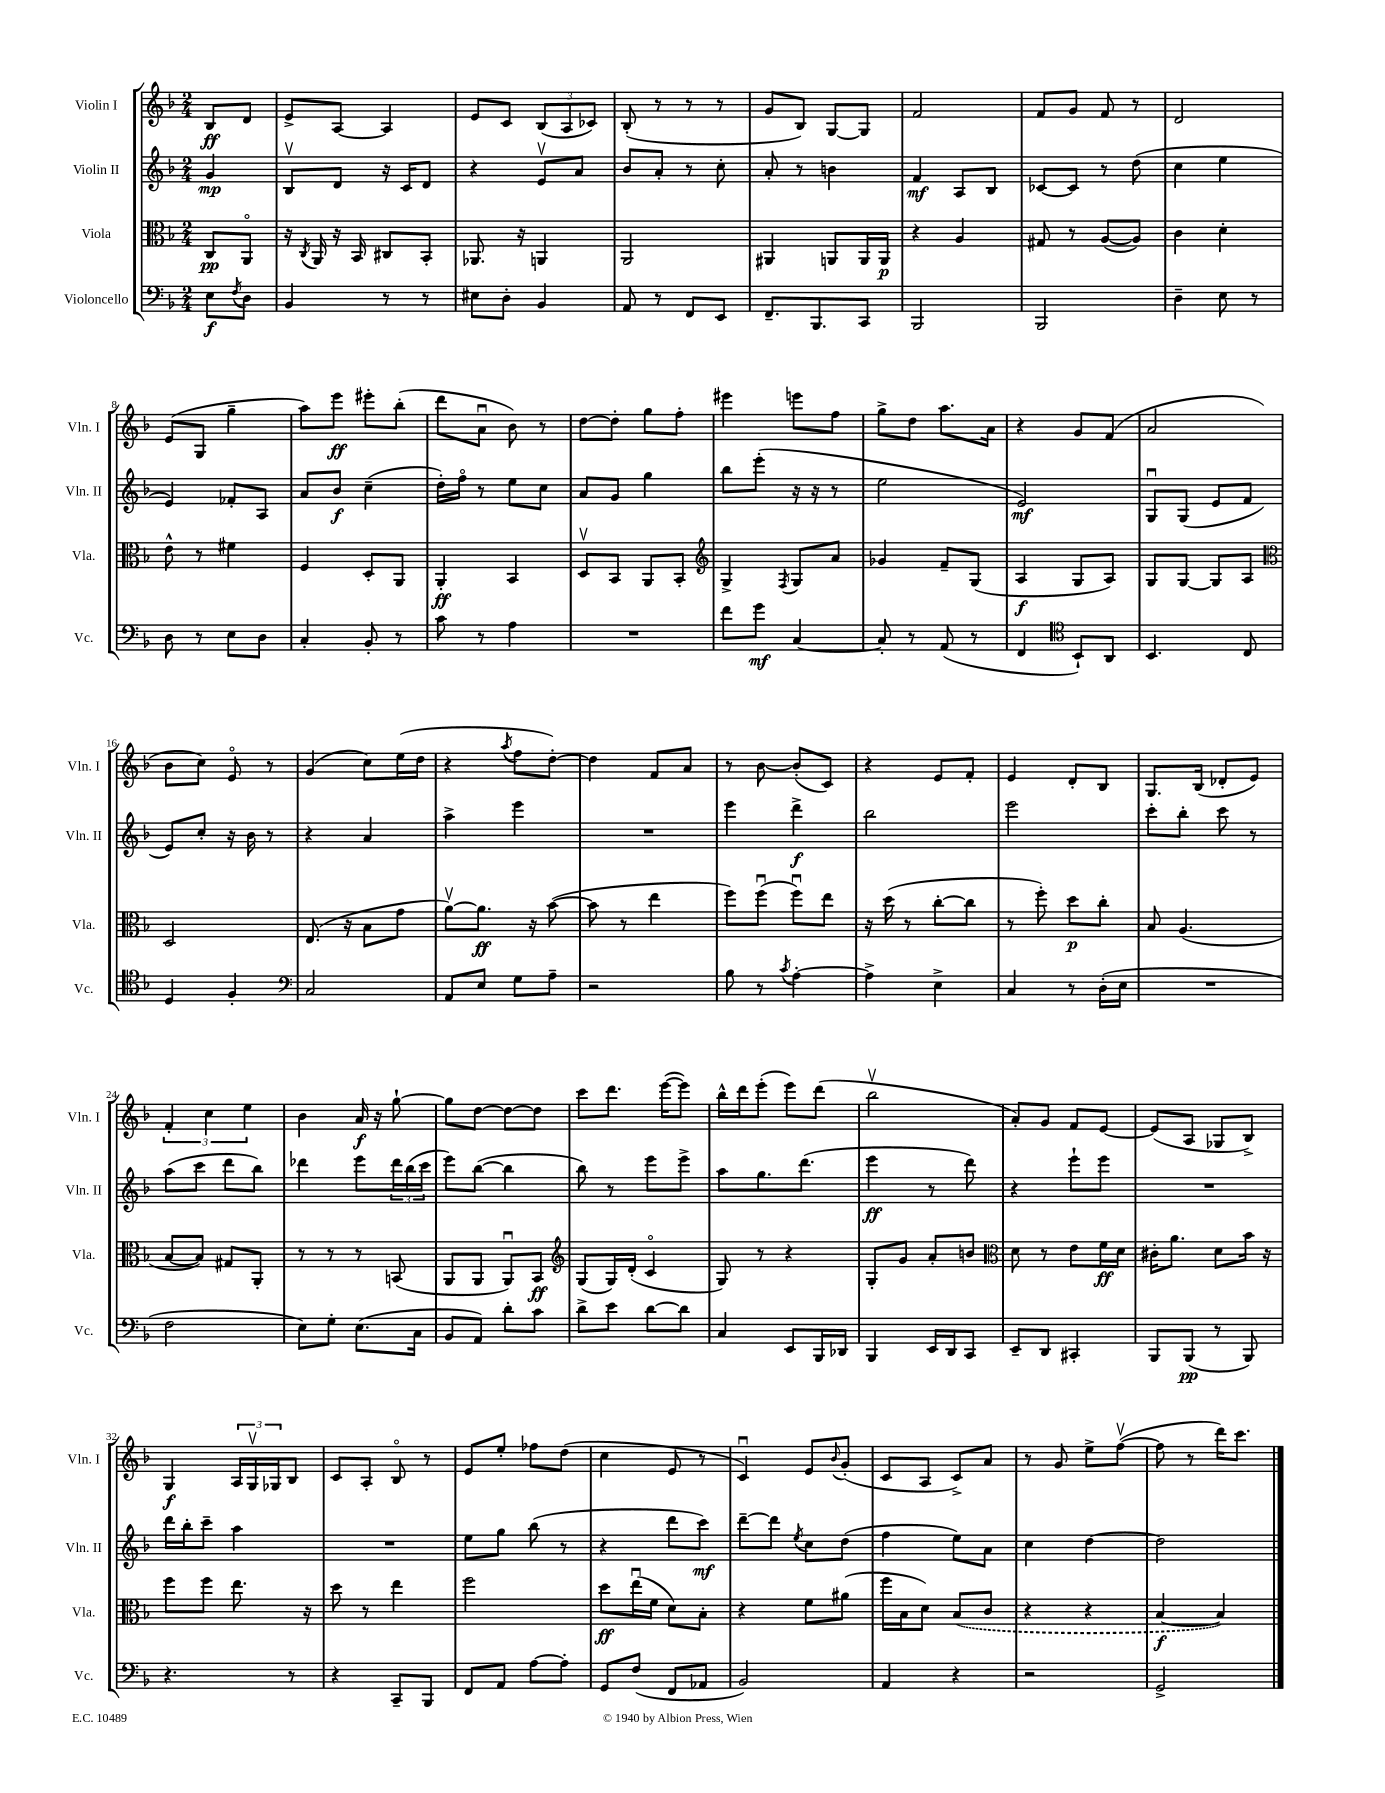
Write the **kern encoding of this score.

**kern	**dynam	**kern	**dynam	**kern	**dynam	**kern	**dynam
*part4	*part4	*part3	*part3	*part2	*part2	*part1	*part1
*staff4	*staff4	*staff3	*staff3	*staff2	*staff2	*staff1	*staff1
*I"Violoncello	*	*I"Viola	*	*I"Violin II	*	*I"Violin I	*
*I'Vc.	*	*I'Vla.	*	*I'Vln. II	*	*I'Vln. I	*
*clefF4	*	*clefC3	*	*clefG2	*	*clefG2	*
*k[b-]	*	*k[b-]	*	*k[b-]	*	*k[b-]	*
*M2/4	*	*M2/4	*	*M2/4	*	*M2/4	*
=	=	=	=	=	=	=	=
8E\L	f	8C/L	pp	4g/	mp	8B-/L	ff
8qF/	.	.	.	.	.	.	.
8D\J	.	8AA/J	.	.	.	8d/J	.
=1	=1	=1	=1	=1	=1	=1	=1
4BB-/	.	16r	.	8B-v/L	.	8e^/L	.
.	.	8qC/	.	.	.	.	.
.	.	16AA/	.	.	.	.	.
.	.	16r	.	8d/J	.	[8A/J	.
.	.	16BB-/	.	.	.	.	.
8r	.	8C#X/L	.	16r	.	4A/]	.
.	.	.	.	16c/KL	.	.	.
8r	.	8BB-'/J	.	8d/J	.	.	.
=2	=2	=2	=2	=2	=2	=2	=2
8E#X\L	.	8.AA-X/	.	4r	.	8e/L	.
8D'\J	.	.	.	.	.	8c/J	.
.	.	16r	.	.	.	.	.
4BB-/	.	4AAn/	.	8ev/L	.	(12B-/L	.
.	.	.	.	.	.	12A/	.
.	.	.	.	8a/J	.	.	.
.	.	.	.	.	.	12c-X/J)	.
=3	=3	=3	=3	=3	=3	=3	=3
8AA/	.	2AA/	.	8b-/L	.	(8B-'/	.
8r	.	.	.	8a'/J	.	8r	.
8FF/L	.	.	.	8r	.	8r	.
8EE/J	.	.	.	8cc'\	.	8r	.
=4	=4	=4	=4	=4	=4	=4	=4
8.FF~/L	.	4AA#X/	.	8a'/	.	8g/L	.
.	.	.	.	8r	.	8B-/J)	.
8.BBB-/	.	.	.	.	.	.	.
.	.	8AAn/L	.	4bn\	.	[8G/L	.
8CC/J	.	16AA/L	.	.	.	8G/J]	.
.	.	16AA/JJ	p	.	.	.	.
=5	=5	=5	=5	=5	=5	=5	=5
2BBB-/	.	4r	.	4f/	mf	2f/	.
.	.	4A/	.	8A/L	.	.	.
.	.	.	.	8B-/J	.	.	.
=6	=6	=6	=6	=6	=6	=6	=6
2BBB-/	.	8G#X/	.	[8c-X/L	.	8f/L	.
.	.	8r	.	8c-/J]	.	8g/J	.
.	.	([8A/L	.	8r	.	8f/	.
.	.	8A/J])	.	(8dd\	.	8r	.
=7	=7	=7	=7	=7	=7	=7	=7
4D~\	.	4c\	.	4cc\	.	2d/	.
8E\	.	4d'\	.	4ee\	.	.	.
8r	.	.	.	.	.	.	.
!!LO:LB:g=z
=8	=8	=8	=8	=8	=8	=8	=8
8D\	.	8e^^\	.	4e/)	.	(8e/L	.
8r	.	8r	.	.	.	8G/J	.
8E\L	.	4f#X\	.	8f-X'/L	.	4gg~\	.
8D\J	.	.	.	8A/J	.	.	.
=9	=9	=9	=9	=9	=9	=9	=9
4C'/	.	4F/	.	8a/L	.	8aa\L)	.
.	.	.	.	8b-/J	f	8eee\J	ff
8BB-'/	.	8D'/L	.	(4cc~\	.	8eee#X'\L	.
8r	.	8AA/J	.	.	.	(8bb-'\J	.
=10	=10	=10	=10	=10	=10	=10	=10
8c\	.	4AA'/	ff	16dd'\LL)	.	8ddd\L	.
.	.	.	.	16ff\JJ	.	.	.
8r	.	.	.	8r	.	8au\J	.
4A\	.	4BB-/	.	8ee\L	.	8b-\)	.
.	.	.	.	8cc\J	.	8r	.
=11	=11	=11	=11	=11	=11	=11	=11
2r	.	8Dv/L	.	8a/L	.	[8dd\L	.
.	.	8BB-/J	.	8g/J	.	8dd'\J]	.
.	.	8AA/L	.	4gg\	.	8gg\L	.
.	.	8BB-'/J	.	.	.	8ff'\J	.
=12	=12	=12	=12	=12	=12	=12	=12
*	*	*clefG2	*	*	*	*	*
8f\L	.	4G^/	.	8bb-\L	.	4eee#X\	.
8g\J	mf	.	.	(8eee'\J	.	.	.
.	.	8qF/	.	.	.	.	.
[4C/	.	8G/L	.	16r	.	8eeen\L	.
.	.	.	.	16r	.	.	.
.	.	8a/J	.	8r	.	8ff\J	.
=13	=13	=13	=13	=13	=13	=13	=13
8C'/]	.	4g-X/	.	2ee\	.	8gg^\L	.
8r	.	.	.	.	.	8dd\J	.
(8AA/	.	8f~/L	.	.	.	8.aa\L	.
8r	.	(8G/J	.	.	.	.	.
.	.	.	.	.	.	16a\Jk	.
=14	=14	=14	=14	=14	=14	=14	=14
4FF/	.	4A/	f	2e/)	mf	4r	.
*clefC4	*	*	*	*	*	*	*
8BB-`/L)	.	8G/L	.	.	.	8g/L	.
8AA/J	.	8A/J)	.	.	.	(8f/J	.
=15	=15	=15	=15	=15	=15	=15	=15
4.BB-/	.	8G/L	.	8Gu/L	.	2a/	.
.	.	[8G/J	.	(8G/J	.	.	.
.	.	8G/L]	.	8e/L	.	.	.
8C/	.	8A/J	.	8f/J	.	.	.
!!LO:LB:g=z
=16	=16	=16	=16	=16	=16	=16	=16
*	*	*clefC3	*	*	*	*	*
4D/	.	2D/	.	8e/L)	.	8b-\L	.
.	.	.	.	8cc'/J	.	8cc\J)	.
4F'/	.	.	.	16r	.	8e/	.
.	.	.	.	16b-\	.	.	.
.	.	.	.	8r	.	8r	.
=17	=17	=17	=17	=17	=17	=17	=17
*clefF4	*	*	*	*	*	*	*
2C/	.	(8.E/	.	4r	.	(4g/	.
.	.	16r	.	.	.	.	.
.	.	8B-\L	.	4a/	.	8cc\L)	.
.	.	8g\J	.	.	.	(16ee\L	.
.	.	.	.	.	.	16dd\JJ	.
=18	=18	=18	=18	=18	=18	=18	=18
8AA/L	.	[8av\L)	.	4aa^\	.	4r	.
8E/J	.	8.a\J]	ff	.	.	.	.
.	.	.	.	.	.	8qaa/	.
8G\L	.	.	.	4eee\	.	8ff\L	.
.	.	16r	.	.	.	.	.
8A~\J	.	([8b-\	.	.	.	[8dd'\J)	.
=19	=19	=19	=19	=19	=19	=19	=19
2r	.	8b-\]	.	2r	.	4dd\]	.
.	.	8r	.	.	.	.	.
.	.	4ee\	.	.	.	8f/L	.
.	.	.	.	.	.	8a/J	.
=20	=20	=20	=20	=20	=20	=20	=20
8B-\	.	8ff\L)	.	4eee\	.	8r	.
8r	.	(8ffu\J	.	.	.	[8b-\	.
8qc/	.	.	.	.	.	.	.
[4A'\	.	8ffu\L)	.	4ddd^\	f	(8b-'/L]	.
.	.	8ee\J	.	.	.	8c/J)	.
=21	=21	=21	=21	=21	=21	=21	=21
4A^\]	.	16r	.	2bb-\	.	4r	.
.	.	(16dd\	.	.	.	.	.
.	.	8r	.	.	.	.	.
4E^\	.	[8cc'\L	.	.	.	8e/L	.
.	.	8cc\J]	.	.	.	8f'/J	.
=22	=22	=22	=22	=22	=22	=22	=22
4C/	.	8r	.	2eee\	.	4e/	.
.	.	8ff'\)	.	.	.	.	.
8r	.	8dd\L	p	.	.	8d'/L	.
(16D'\LL	.	8cc'\J	.	.	.	8B-/J	.
16E\JJ	.	.	.	.	.	.	.
=23	=23	=23	=23	=23	=23	=23	=23
2r	.	8B-/	.	8ccc'\L	.	8.G/L	.
.	.	(4.A/	.	8bb-'\J	.	.	.
.	.	.	.	.	.	(16B-/Jk	.
.	.	.	.	8ccc\	.	8d-X'/L	.
.	.	.	.	8r	.	8e/J)	.
!!LO:LB:g=z
=24	=24	=24	=24	=24	=24	=24	=24
2F\	.	[8B-/L	.	(8aa\L	.	6f'/	.
.	.	8B-/J])	.	8ccc\J	.	.	.
.	.	.	.	.	.	6cc\	.
.	.	8G#X/L	.	8ddd\L	.	.	.
.	.	.	.	.	.	6ee\	.
.	.	8AA'/J	.	8bb-\J)	.	.	.
=25	=25	=25	=25	=25	=25	=25	=25
8E\L)	.	8r	.	4ddd-X\	.	4b-\	.
8G'\J	.	8r	.	.	.	.	.
(8.E\L	.	8r	.	8eee\L	.	16a/	f
.	.	.	.	.	.	16r	.
.	.	(8BBn/	.	24ddd-\L	.	[8gg`\	.
.	.	.	.	(24bb-\	.	.	.
16C\Jk	.	.	.	.	.	.	.
.	.	.	.	24ccc\JJ	.	.	.
=26	=26	=26	=26	=26	=26	=26	=26
8BB-/L	.	8AA/L	.	8eee\L)	.	8gg\L]	.
8AA/J)	.	8AA/J	.	([8bb-\J	.	[8dd\J	.
8d'\L	.	8AAu/L)	.	4bb-\]	.	8dd\L_	.
8c\J	.	8BB-/J	ff	.	.	8dd\J]	.
=27	=27	=27	=27	=27	=27	=27	=27
*	*	*clefG2	*	*	*	*	*
8d^\L	.	(8G/L	.	8bb-\)	.	8ccc\L	.
8e\J	.	16G/L)	.	8r	.	8.ddd\J	.
.	.	(16d'/JJ	.	.	.	.	.
[8d\L	.	4c/	.	8eee\L	.	.	.
.	.	.	.	.	.	([16eee\KL	.
8d\J]	.	.	.	8eee^\J	.	8eee\J])	.
=28	=28	=28	=28	=28	=28	=28	=28
4C/	.	8G/)	.	8aa\L	.	16bb-^^\LL	.
.	.	.	.	.	.	16ddd\J	.
.	.	8r	.	8.gg\	.	(8eee'\J	.
8EE/L	.	4r	.	.	.	8eee\L)	.
.	.	.	.	(8.ddd\J	.	.	.
16BBB-/L	.	.	.	.	.	(8ddd\J	.
16DD-X/JJ	.	.	.	.	.	.	.
=29	=29	=29	=29	=29	=29	=29	=29
4BBB-/	.	8G'/L	.	4eee\	ff	2bb-v\	.
.	.	8g/J	.	.	.	.	.
16EE/LL	.	8a'/L	.	8r	.	.	.
16DD/J	.	.	.	.	.	.	.
8CC/J	.	8bn/J	.	8ddd\)	.	.	.
=30	=30	=30	=30	=30	=30	=30	=30
*	*	*clefC3	*	*	*	*	*
8EE~/L	.	8d\	.	4r	.	8a'/L)	.
8DD/J	.	8r	.	.	.	8g/J	.
4CC#X'/	.	8e\L	.	8eee`\L	.	8f/L	.
.	.	16f\L	ff	8eee\J	.	[8e/J	.
.	.	16d\JJ	.	.	.	.	.
=31	=31	=31	=31	=31	=31	=31	=31
8BBB-/L	.	16c#X'\KL	.	2r	.	(8e/L]	.
.	.	8.a\J	.	.	.	.	.
(8BBB-/J	pp	.	.	.	.	8A/J	.
8r	.	8d\L	.	.	.	8G-X/L	.
8BBB-/)	.	16b-\Jk	.	.	.	8B-^/J)	.
.	.	16r	.	.	.	.	.
!!LO:LB:g=z
=32	=32	=32	=32	=32	=32	=32	=32
4.r	.	8ff\L	.	16ddd\LL	.	4G/	f
.	.	.	.	16bb-'\J	.	.	.
.	.	8ff\J	.	8ccc~\J	.	.	.
.	.	8.ee\	.	4aa\	.	24A/LL	.
.	.	.	.	.	.	24Gv/	.
.	.	.	.	.	.	24G-X/J	.
8r	.	.	.	.	.	8B-/J	.
.	.	16r	.	.	.	.	.
=33	=33	=33	=33	=33	=33	=33	=33
4r	.	8dd\	.	2r	.	8c/L	.
.	.	8r	.	.	.	8A'/J	.
8CC~/L	.	4ee\	.	.	.	8B-/	.
8BBB-/J	.	.	.	.	.	8r	.
=34	=34	=34	=34	=34	=34	=34	=34
8FF/L	.	2ff\	.	8ee\L	.	8e/L	.
8AA/J	.	.	.	8gg\J	.	8ee'/J	.
[8A\L	.	.	.	(8bb-\	.	8ff-X\L	.
8A'\J]	.	.	.	8r	.	(8dd\J	.
=35	=35	=35	=35	=35	=35	=35	=35
8GG/L	.	8dd\L	ff	4r	.	4cc\	.
(8F/J	.	(16eeu\L	.	.	.	.	.
.	.	16f\JJ	.	.	.	.	.
8FF/L	.	8d\L)	.	8ddd\L	.	8e/	.
8AA-X/J	.	8B-'\J	.	8ccc\J)	mf	8r	.
=36	=36	=36	=36	=36	=36	=36	=36
2BB-/)	.	4r	.	[8ddd~\L	.	4cu/)	.
.	.	.	.	8ddd\J]	.	.	.
.	.	.	.	8qee/	.	.	.
.	.	8f\L	.	8cc\L	.	8e/L	.
.	.	.	.	.	.	8qqb-/	.
.	.	(8a#X\J	.	(8dd\J	.	(8g'/J	.
=37	=37	=37	=37	=37	=37	=37	=37
4AA/	.	16ff\LL	.	4ff\	.	8c/L	.
.	.	16B-\J	.	.	.	.	.
.	.	8d\J)	.	.	.	8A/J	.
4r	.	(8B-/L	.	8ee\L)	.	8c^/L)	.
.	.	8c/J	.	8a\J	.	8a/J	.
=38	=38	=38	=38	=38	=38	=38	=38
2r	.	4r	.	4cc\	.	8r	.
.	.	.	.	.	.	8g/	.
.	.	4r	.	[4dd\	.	8ee^\L	.
.	.	.	.	.	.	([8ffv\J	.
=39	=39	=39	=39	=39	=39	=39	=39
2GG^/	.	[4B-/	f	2dd\]	.	8ff\]	.
.	.	.	.	.	.	8r	.
.	.	4B-/])	.	.	.	16ddd\KL)	.
.	.	.	.	.	.	8.ccc\J	.
==	==	==	==	==	==	==	==
*-	*-	*-	*-	*-	*-	*-	*-
